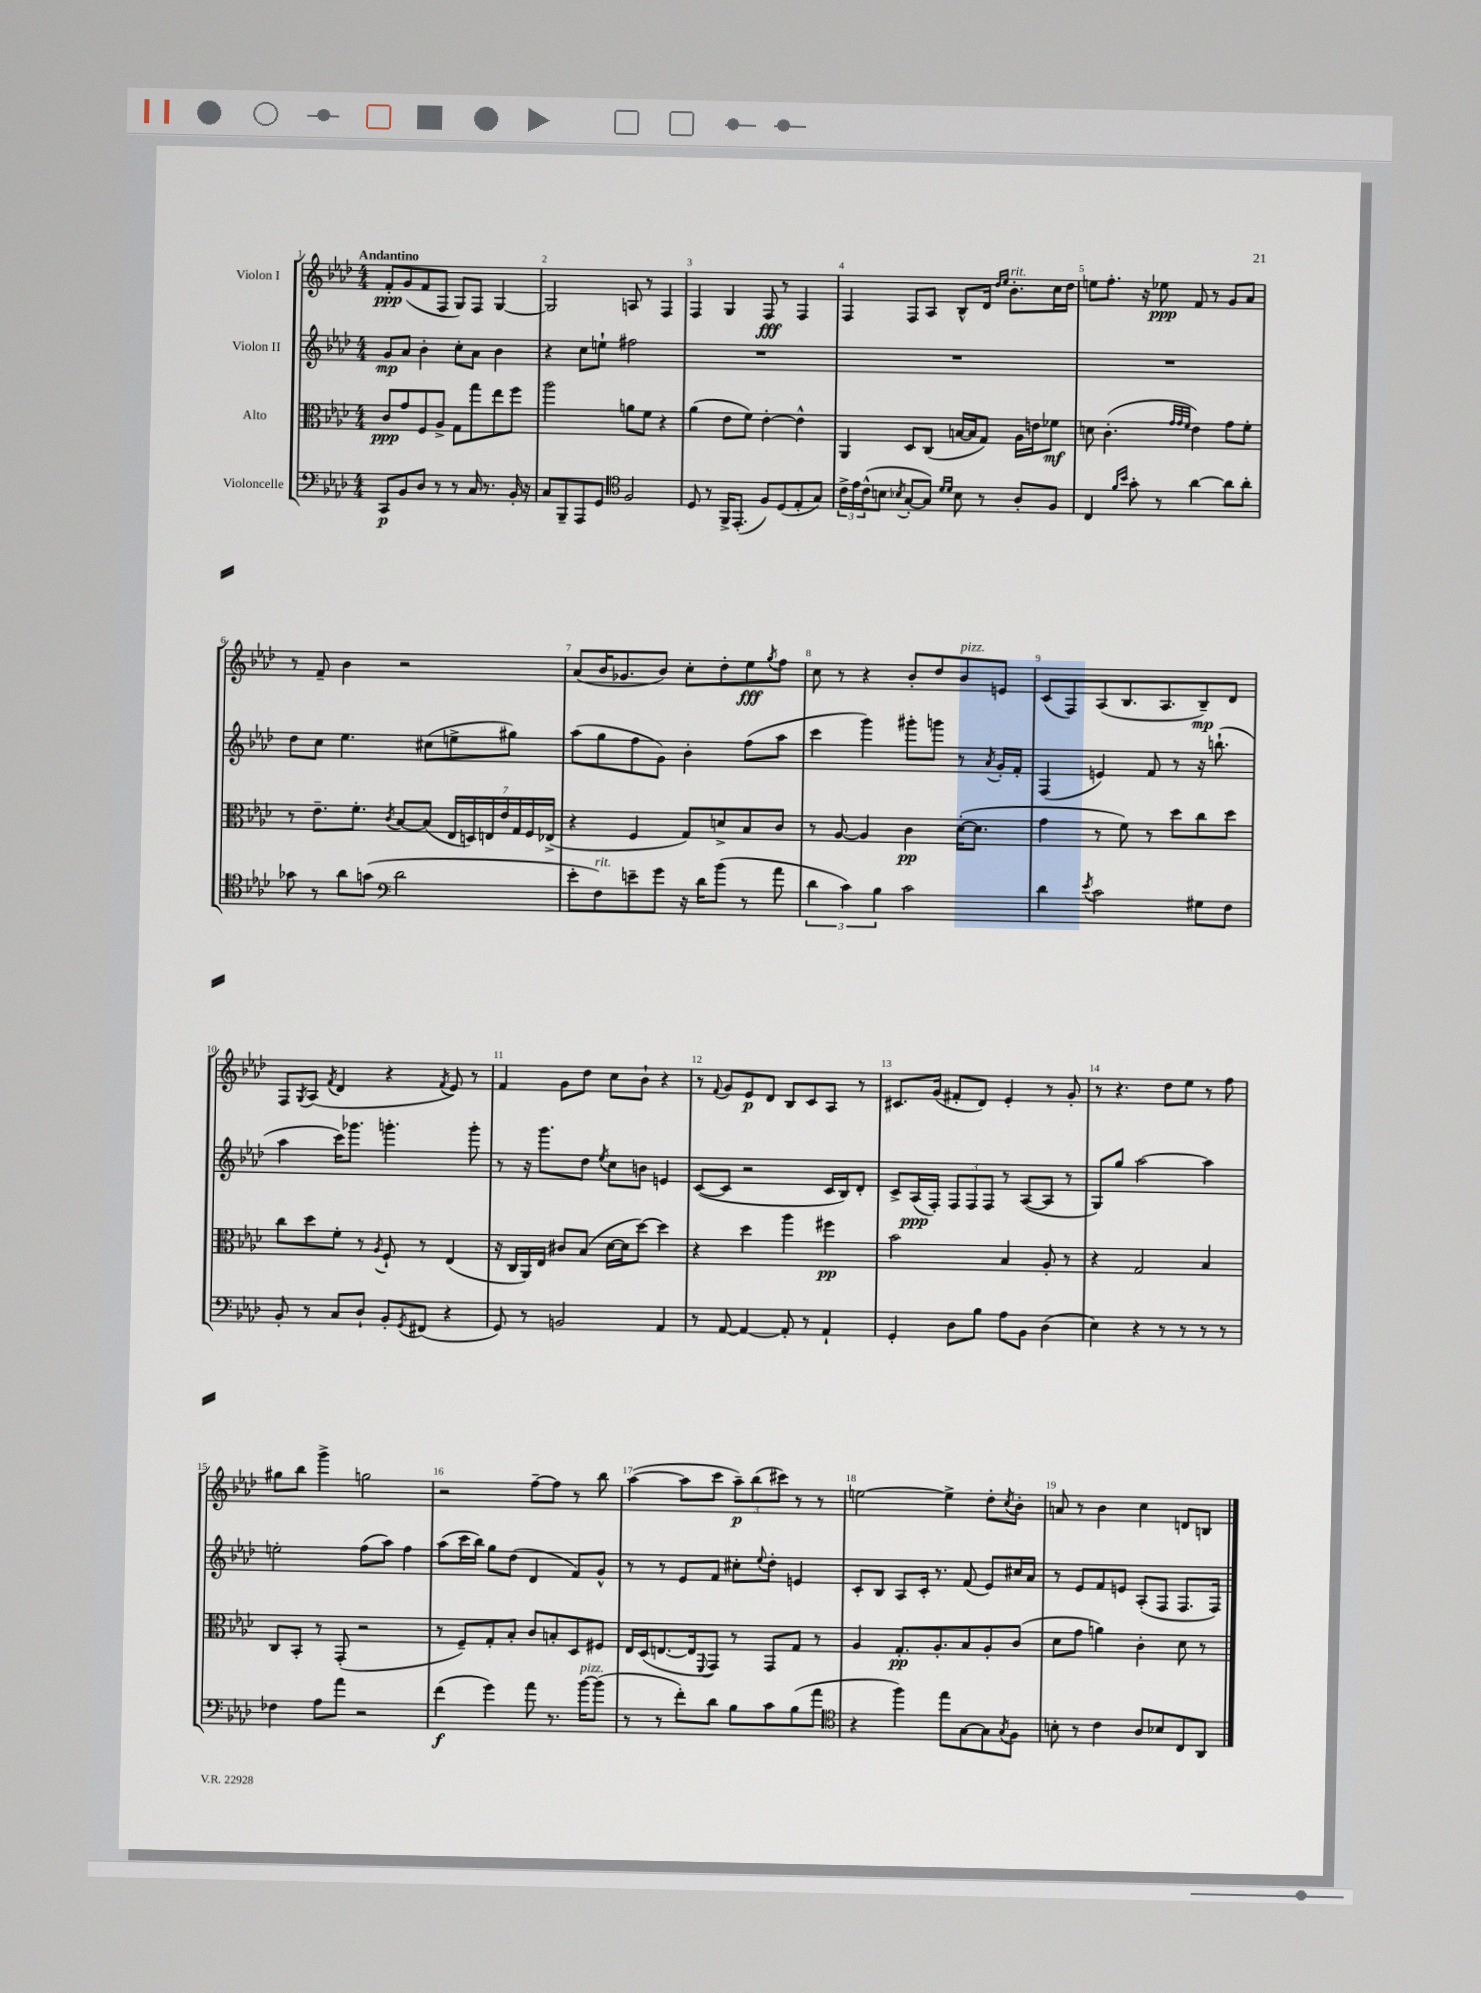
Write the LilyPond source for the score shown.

<<
\new StaffGroup <<
\new Staff = "s0" \with { instrumentName = "Violon I" } {
    \clef treble \key aes \major \numericTimeSignature \time 4/4 \tempo "Andantino"
    f'8-.\ppp g'8( f'8 f8 g8) f8 g4~ |
    g2 a8 r8 f4 |
    f4 g4 f8\fff r8 f4 |
    f4 f8 aes8 bes8-^ des'16 \grace { des''16 ees''16 } bes'8.-.^\markup { \italic "rit." } c''16 des''16 |
    e''8 f''8.-. r16 ees''8\ppp f'8 r8 g'8 aes'8 |
    r8 f'8-- bes'4 r2 |
    aes'8( bes'16 ges'8. bes'8) c''8-. des''8-. ees''8\fff \acciaccatura { g''8 } f''8 |
    c''8 r8 r4 bes'8-. des''8 bes'8^\markup { \italic "pizz." } e'8 |
    c'8( f8) aes8( bes8. aes8. bes8--\mp) des'8 |
    f8 \acciaccatura { g8 } aes8( \acciaccatura { f'8 } des'4 r4 \acciaccatura { f'8 } ees'8) r8 |
    f'4 g'8 des''8 c''8 bes'8-! r4 |
    r8 \appoggiatura { f'8 } g'8 ees'8\p des'8 bes8 c'8 aes8 r8 |
    cis'8. g'16( fis'8-. des'8) ees'4-. r8 g'8-. |
    r8 r4. des''8 ees''8 r8 f''8 |
    gis''8 bes''8 g'''4-> g''2 |
    r2 f''8~-- f''8 r8 bes''8 |
    aes''4~( aes''8 c'''8 \tuplet 3/2 { aes''8--\p) bes''8( cis'''8) } r8 r8 |
    e''2~ e''4-> des''8-. \acciaccatura { c''8 } bes'8-. |
    a'8 r8 bes'4 c''4 d'8 b8 \bar "|." |
}
\new Staff = "s1" \with { instrumentName = "Violon II" } {
    \clef treble \key aes \major \numericTimeSignature \time 4/4
    g'8\mp aes'8 bes'4-. c''8-. aes'8 bes'4 |
    r4 c''8 e''8-! fis''2 |
    R1 |
    R1 |
    R1 |
    des''8 c''8 ees''4. cis''8( e''8-> gis''8) |
    aes''8( g''8 f''8 g'8) bes'4-. f''8( aes''8 |
    c'''4 g'''4) gis'''8-. g'''8 r8 \acciaccatura { aes'8 } g'16-. f'16-. |
    f4( e'4) f'8 r8 r16 b''8.-!( |
    aes''4 c'''16) ges'''8. g'''4.-. g'''8-. |
    r8 r16 g'''8. des''8 \acciaccatura { ees''8 } c''8 b'8 e'4 |
    c'8~( c'8 r2 c'16 bes16) des'8-. |
    c'8-> aes16\ppp( f16-.) \tuplet 3/2 { f8 f8 f8 } r8 aes8~( aes8 r8 |
    g8) g''8 aes''2~ aes''4 |
    e''2-. f''8( aes''8) f''4 |
    aes''8( c'''16 bes''16) g''8 des''8( des'4 f'8) g'8-^ |
    r8 r8 ees'8 f'8 cis''8-. \appoggiatura { ees''8 } des''8-. e'4 |
    c'8-. bes8 aes8 c'16-. r8. f'8( ees'8) cis''16 aes'16 |
    r8 ees'8 f'8 e'8 aes8-.( f8 f8. f16) \bar "|." |
}
\new Staff = "s2" \with { instrumentName = "Alto" } {
    \clef alto \key aes \major \numericTimeSignature \time 4/4
    c'8\ppp g'8 f8 aes8-> g8 g''8 ees''8 f''8 |
    aes''2 a'8 f'8 r4 |
    aes'4( ees'8 f'8) ees'4~-. ees'4-^ |
    aes,4 des8 c8( b16~ b16 g8) aes16 e'16 fes'8\mf |
    d'8 c'4.-.( \grace { g'32 g'32 f'32 } ees'4) g'8 f'8-. |
    r8 ees'8.-- f'8.-. \acciaccatura { c'8 } bes8~ bes8( \tuplet 7/4 { ees16 d16) e16 ees'16 g16 f16 ees16->( } |
    r4 f4 g8) d'8-> bes8 c'8 |
    r8 aes8~ aes4 c'4\pp des'16~-.( des'8. |
    g'4 r8 f'8) r8 des''8 c''8 des''8 |
    c''8 des''8 f'8-. r8 \acciaccatura { aes8 } f8-! r8 ees4( |
    r16 c16 aes,16) ees16 cis'8 bes8( des'16~ des'16 des''8~) des''4 |
    r4 des''4 aes''4 fis''4\pp |
    bes'2 bes4 aes8-. r8 |
    r4 g2 bes4 |
    c8 bes,8-. r8 g,8-.( r2 |
    r8 f8--) g8-. bes8-. c'8 b8-. des8 fis8 |
    ees16 des16( e8.~ e16 \appoggiatura { f,8 } g,8) r8 g,8 g8 r8 |
    aes4 g8.-.\pp aes8.-. bes8 aes8-. c'8( |
    des'8 g'8 a'4) c'4-. des'8 r8 \bar "|." |
}
\new Staff = "s3" \with { instrumentName = "Violoncelle" } {
    \clef bass \key aes \major \numericTimeSignature \time 4/4
    c,8\p bes,8 des8 r8 r8 c16 r8. bes,16-. r16 |
    c8 bes,,8-- aes,,8 g,8 \clef tenor f2 |
    des8 r8 f,16-> ees,8.-.( f8) des8( ees8-. g8) |
    \tuplet 3/2 { c'16-> ees'16 c'16-^( } b8 \acciaccatura { bes8 } g8~-. g8) \grace { des'16 des'16 } bes8 r8 aes8-. f8 |
    c4 \grace { f'16 bes'16 } g'8-. r8 aes'4~ aes'8 aes'8-. |
    ges'8 r8 aes'8 g'8( \clef bass des'2 |
    ees'8-. f8^\markup { \italic "rit." }) e'8-- g'8 r16 des'16 bes'8( r8 aes'8 |
    \tuplet 3/2 { des'4 c'4) bes4 } c'2 |
    des'4 \acciaccatura { ees'8 } c'2 gis8 f8 |
    bes,8-. r8 c8 des8-! bes,8-. \acciaccatura { g,8 } fis,8( r4 |
    g,8) r8 b,2 aes,4 |
    r8 aes,8~ aes,4~ aes,8-. r8 aes,4-! |
    g,4-. des8 bes8 aes8 bes,8 des4( |
    ees4) r4 r8 r8 r8 r8 |
    fes4 aes8 aes'8 r2 |
    f'4\f( g'4) aes'8 r8. bes'16~^\markup { \italic "pizz." } bes'8( |
    r8 r8 f'8-.) des'8 bes8 c'8 bes8( aes'8 |
    \clef tenor r4 f''4) ees''8 g8~ g8 \acciaccatura { g8 } f8 |
    b8-. r8 c'4 aes8 bes8 c8 aes,8 \bar "|." |
}
>>
>>
\layout { \context { \Score \override BarNumber.break-visibility = ##(#f #t #t) barNumberVisibility = #all-bar-numbers-visible } }
